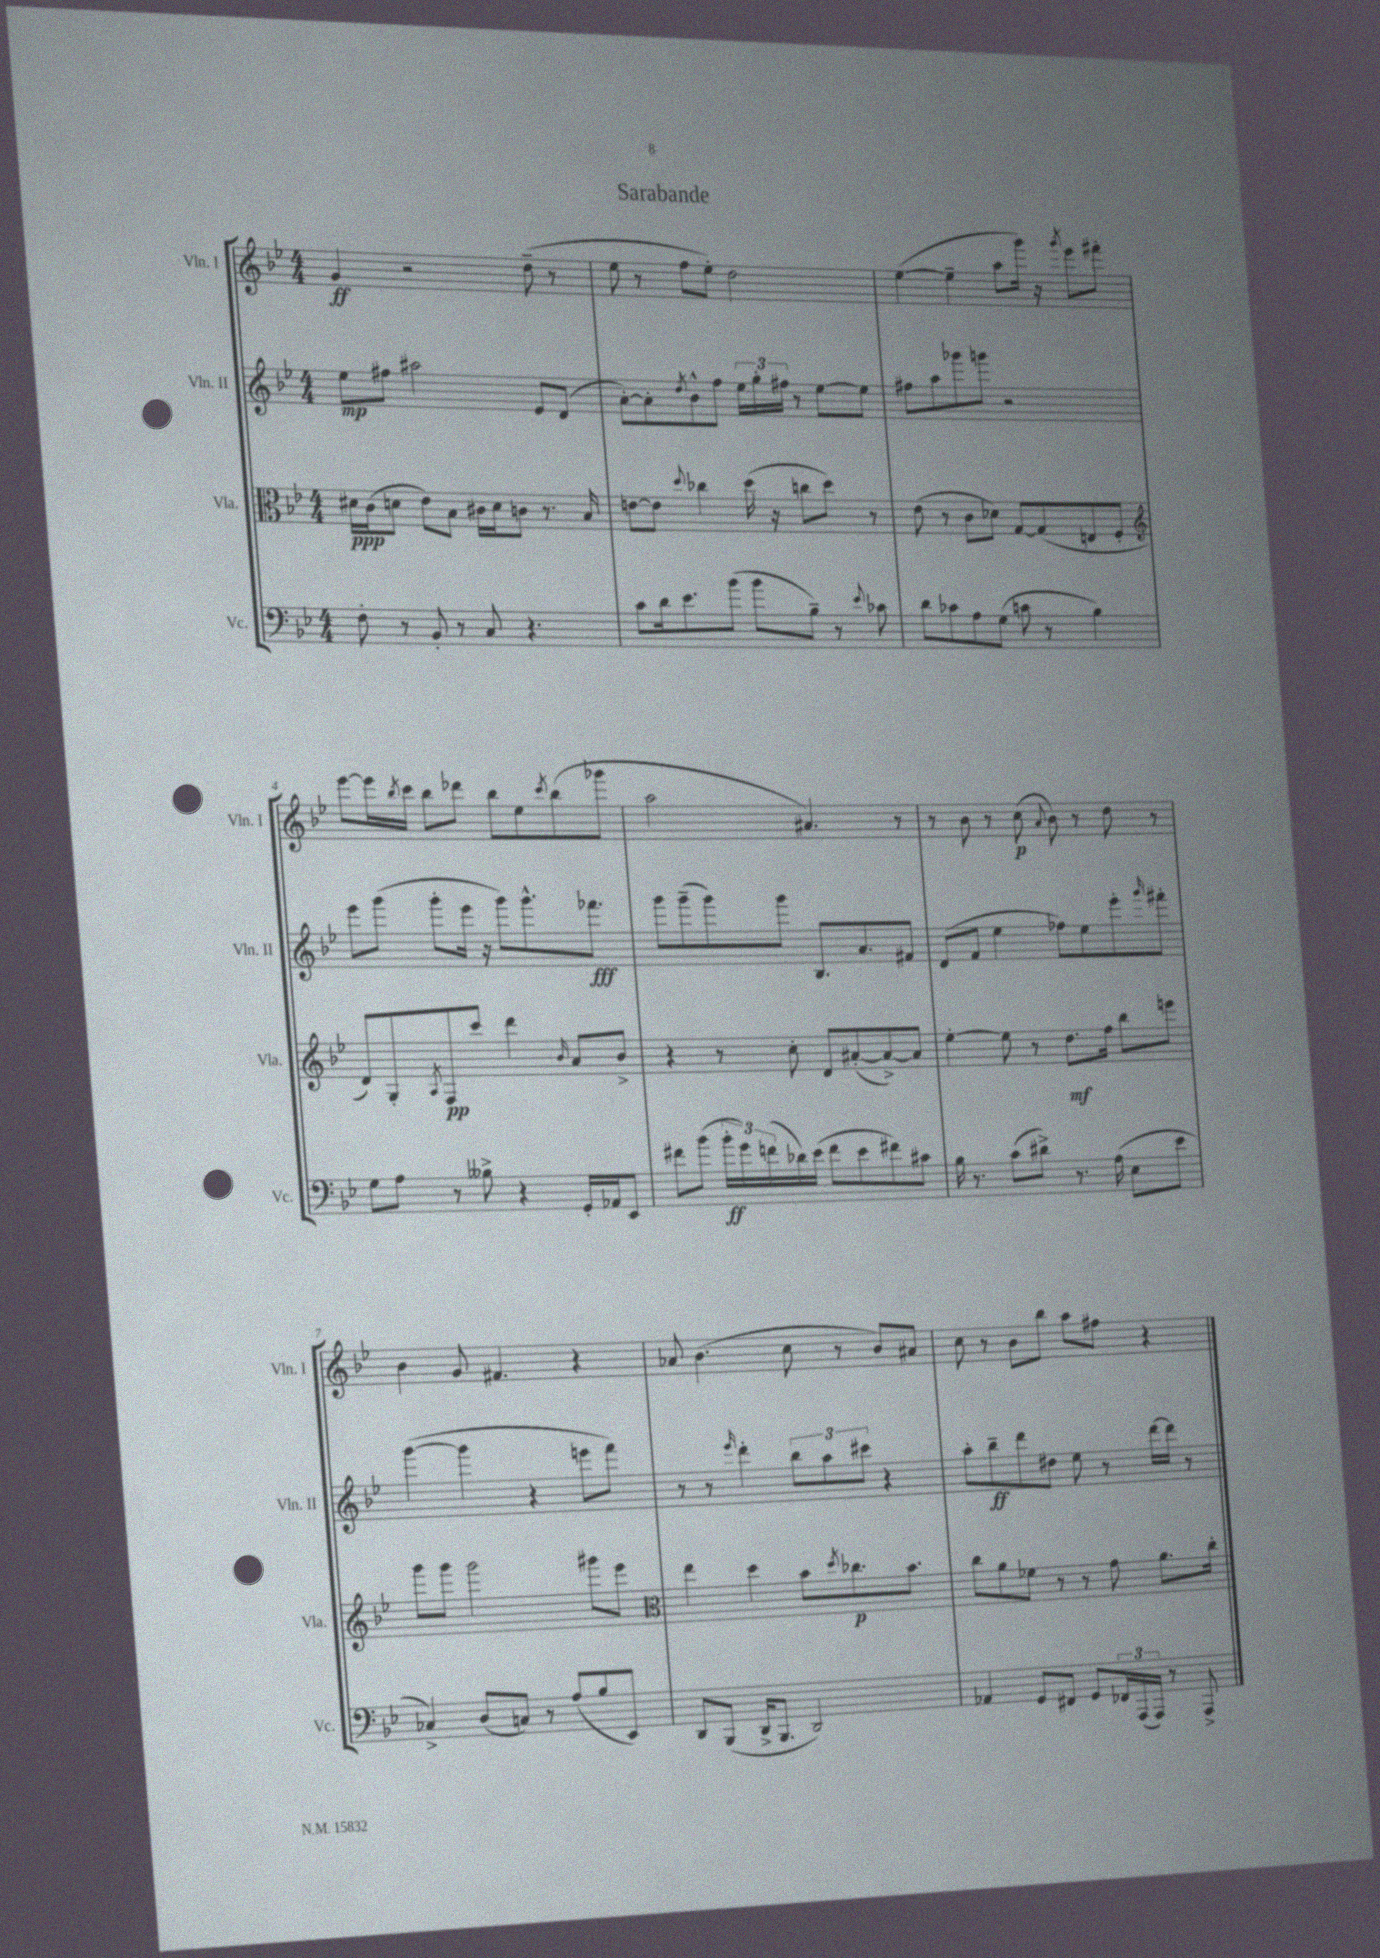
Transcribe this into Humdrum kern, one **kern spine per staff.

**kern	**dynam	**kern	**dynam	**kern	**dynam	**kern	**dynam
*part4	*part4	*part3	*part3	*part2	*part2	*part1	*part1
*staff4	*staff4	*staff3	*staff3	*staff2	*staff2	*staff1	*staff1
*I"Vc.	*	*I"Vla.	*	*I"Vln. II	*	*I"Vln. I	*
*I'Vc.	*	*I'Vla.	*	*I'Vln. II	*	*I'Vln. I	*
*clefF4	*	*clefC3	*	*clefG2	*	*clefG2	*
*k[b-e-]	*	*k[b-e-]	*	*k[b-e-]	*	*k[b-e-]	*
*M4/4	*	*M4/4	*	*M4/4	*	*M4/4	*
=1	=1	=1	=1	=1	=1	=1	=1
8F'\	.	16d#X\LL	ppp	8ee-\L	mp	4g/	ff
.	.	(16c\J	.	.	.	.	.
8r	.	8dn\J	.	8ff#X\J	.	.	.
8BB-'/	.	8e-\L)	.	2aa#X\	.	2r	.
8r	.	8B-\J	.	.	.	.	.
8C/	.	16c#X\LL	.	.	.	.	.
.	.	16d\J	.	.	.	.	.
4.r	.	8cn\J	.	.	.	.	.
.	.	8.r	.	8e-/L	.	(8dd~\	.
.	.	.	.	(8d/J	.	8r	.
.	.	16B-/	.	.	.	.	.
=2	=2	=2	=2	=2	=2	=2	=2
8c\L	.	[8en\L	.	[8a'\L)	.	8ee-\	.
16d\k	.	8e\J]	.	8a'\]	.	8r	.
8.e-\	.	.	.	.	.	.	.
.	.	8qqdd/	.	8qdd/	.	.	.
.	.	4cc-X\	.	8b-^^\	.	8ff\L	.
(8b-\J	.	.	.	8ff\J	.	8ee-'\J)	.
8b-\L	.	(16dd\	.	24ee-\LL	.	2dd\	.
.	.	.	.	24gg'\	.	.	.
.	.	16r	.	.	.	.	.
.	.	.	.	24ff#X\JJ	.	.	.
8B-~\J)	.	8ccn\L	.	8r	.	.	.
8r	.	8dd\J)	.	[8ee-\L	.	.	.
8qqe-/	.	.	.	.	.	.	.
8c-X\	.	8r	.	8ee-\J]	.	.	.
=3	=3	=3	=3	=3	=3	=3	=3
8d\L	.	(8e-\	.	8ff#X\L	.	([4ee-\	.
8c-X\	.	8r	.	8aa\	.	.	.
8A\	.	8c\L	.	8ggg-X\	.	4ee-~\]	.
(8G\J	.	8d-X\J)	.	8gggn\J	.	.	.
8cn\	.	[8G/L	.	2r	.	8aa\L	.
8r	.	(8G/]	.	.	.	16ggg\Jk)	.
.	.	.	.	.	.	16r	.
.	.	.	.	.	.	8qggg/	.
4B-\)	.	8En/	.	.	.	8eee-\L	.
.	.	8F'/J	.	.	.	8fff#X'\J	.
!!LO:LB:g=z
=4	=4	=4	=4	=4	=4	=4	=4
*	*	*clefG2	*	*	*	*	*
8G\L	.	8d/L)	.	8eee-\L	.	[8eee-\L	.
8A\J	.	8G'/	.	(8ggg\J	.	16eee-\L]	.
.	.	.	.	.	.	8qbb-/	.
.	.	.	.	.	.	16ccc\JJ	.
.	.	8qA/	.	.	.	.	.
8r	.	8F/	pp	8ggg'\L	.	8bb-\L	.
8B--X^\	.	8ccc/J	.	16eee-\Jk	.	8ddd-X\J	.
.	.	.	.	16r	.	.	.
4r	.	4ddd\	.	8ggg\L)	.	8bb-\L	.
.	.	.	.	8.ggg^^\	.	8ee-\	.
.	.	16qqb-/	.	.	.	8qccc/	.
16GG'/LL	.	8a/L	.	.	.	(8bb-\	.
16AA-X/J	.	.	.	8.fff-X\J	fff	.	.
8EE-/J	.	8b-^/J	.	.	.	8ggg-X\J	.
=5	=5	=5	=5	=5	=5	=5	=5
8f#X\L	.	4r	.	8ggg\L	.	2aa\	.
(8b-\J	.	.	.	(8ggg~\	.	.	.
24b-'\LL	ff	8r	.	8ggg\)	.	.	.
24g\)	.	.	.	.	.	.	.
(24fn\	.	.	.	.	.	.	.
16d-X\)	.	8cc'\	.	8ggg\J	.	.	.
(16e-\JJ	.	.	.	.	.	.	.
8f\L	.	8d/L	.	8.B-/L	.	4.a#X/)	.
8e-\	.	([8a#X'/	.	.	.	.	.
.	.	.	.	8.a/	.	.	.
8f#X\)	.	8a#^/_)	.	.	.	.	.
8c#X\J	.	8a#/J]	.	8f#X/J	.	8r	.
=6	=6	=6	=6	=6	=6	=6	=6
16B-\	.	[4ee-'\	.	(8d/L	.	8r	.
8.r	.	.	.	.	.	.	.
.	.	.	.	8f/J	.	8b-\	.
(8c\L	.	8ee-\]	.	4ee-\	.	8r	.
8d#X^\J)	.	8r	.	.	.	(8cc\	p
.	.	.	.	.	.	8qqa/	.
8.r	.	8.dd\L	mf	8ff-X\L)	.	8b-\)	.
.	.	.	.	8ee-\	.	8r	.
(16A\	.	16ff\Jk	.	.	.	.	.
8E-\L	.	8bb-\L	.	8eee-'\	.	8dd\	.
.	.	.	.	16qqggg/	.	.	.
8e-\J	.	8eeen\J	.	8fff#X'\J	.	8r	.
!!LO:LB:g=z
=7	=7	=7	=7	=7	=7	=7	=7
4C-X^/)	.	8ggg\L	.	([4ggg\	.	4b-\	.
.	.	8ggg\J	.	.	.	.	.
(8D/L	.	2ggg\	.	4ggg\]	.	8g/	.
8Cn/J)	.	.	.	.	.	4.f#X/	.
8r	.	.	.	4r	.	.	.
(8A/L	.	.	.	.	.	.	.
8B-/	.	8ggg#X\L	.	8eeen\L	.	4r	.
8EE-/J)	.	8eee-\J	.	8fff\J)	.	.	.
=8	=8	=8	=8	=8	=8	=8	=8
*	*	*clefC3	*	*	*	*	*
8DD/L	.	4ee-\	.	8r	.	8a-X/	.
(8BBB-/J	.	.	.	8r	.	(4.b-\	.
.	.	.	.	16qqeee-/	.	.	.
16DD^/KL	.	4dd\	.	4ddd'\	.	.	.
8.BBB-/J	.	.	.	.	.	.	.
2DD/)	.	8b-\L	.	12bb-\L	.	8cc\	.
.	.	.	.	12aa\	.	.	.
.	.	8qdd/	.	.	.	.	.
.	.	8.cc-X\	p	.	.	8r	.
.	.	.	.	12ccc#X\J	.	.	.
.	.	.	.	4r	.	8b-/L)	.
.	.	8.b-\J	.	.	.	.	.
.	.	.	.	.	.	8a#X/J	.
=9	=9	=9	=9	=9	=9	=9	=9
4AA-X/	.	8cc\L	.	8aa'\L	.	8cc\	.
.	.	8a\	.	8bb-~\	ff	8r	.
8GG/L	.	8f-X\J	.	8ddd\	.	8b-\L	.
8FF#X/J	.	8r	.	8dd#X\J	.	8bb-\J	.
8GG/L	.	8r	.	8ee-\	.	8aa\L	.
24FF-X/L	.	8g\	.	8r	.	8ff#X\J	.
(24AAA/	.	.	.	.	.	.	.
24AAA/JJ)	.	.	.	.	.	.	.
8r	.	8.a\L	.	[16ddd\LL	.	4r	.
.	.	.	.	16ddd\JJ]	.	.	.
8AAA^/	.	.	.	8r	.	.	.
.	.	16cc'\Jk	.	.	.	.	.
==	==	==	==	==	==	==	==
*-	*-	*-	*-	*-	*-	*-	*-
